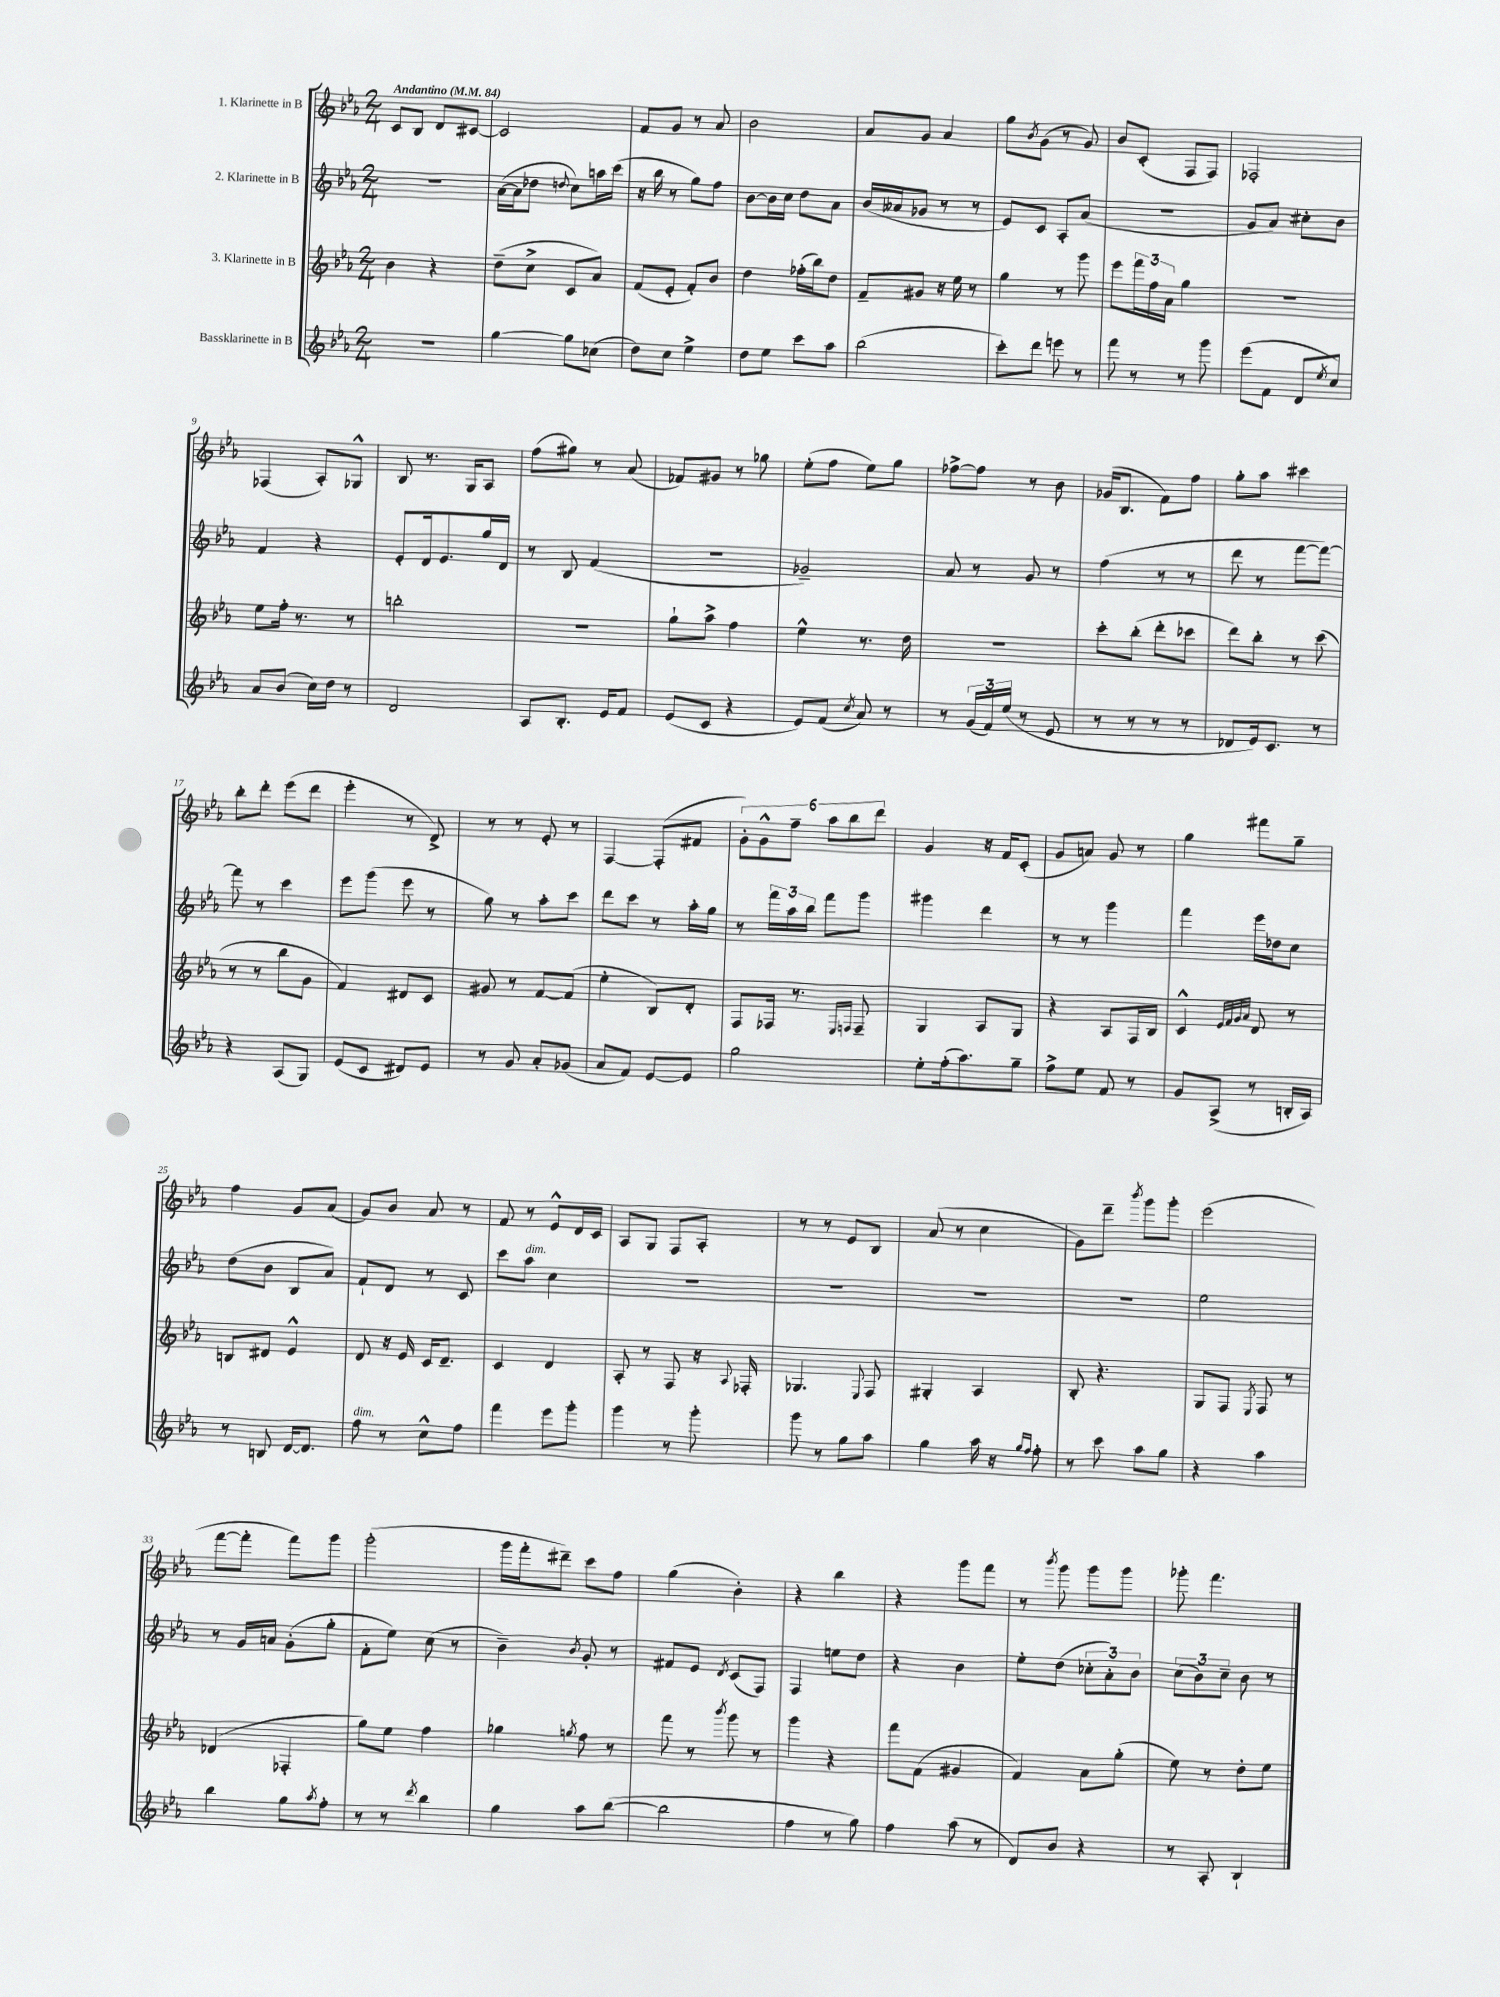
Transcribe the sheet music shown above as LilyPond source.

<<
\new StaffGroup <<
\new Staff = "s0" \with { instrumentName = "1. Klarinette in B" } {
    \clef treble \key ees \major \numericTimeSignature \time 2/4 \tempo "Andantino" 4 = 84
    c'8 bes8 d'8 cis'8~ |
    cis'2 |
    f'8 g'8 r8 aes'8 |
    bes'2 |
    aes'8 g'8 aes'4 |
    g''8 \acciaccatura { bes'8 } g'8( r8 g'8) |
    bes'8 c'8-.( f8 f8) |
    fes2-. |
    fes4( aes8-.) ges8-^ |
    bes8 r8. g16 aes8 |
    f''8( gis''8) r8 aes'8( |
    fes'8) gis'8 r8 ges''8 |
    ees''8-.( f''8 ees''8) g''8 |
    fes''8~-> fes''8 r8 bes'8 |
    ges'16( bes8. f'8) f''8 |
    g''8-. aes''8 cis'''4 |
    bes''8-. d'''8-. ees'''8( d'''8 |
    ees'''4-. r8 d'8->) |
    r8 r8 ees'8-. r8 |
    f4~ f8-.( fis'8 |
    \tuplet 6/4 { g'8-.) g'8-^ f''8-- aes''8 bes''8 d'''8 } |
    g'4 r16 f'16 c'8-.( |
    g'8 a'8) g'8 r8 |
    g''4 fis'''8 g''8-- |
    f''4 g'8 aes'8( |
    g'8) bes'8 aes'8 r8 |
    f'8 r8 ees'8-^ d'16 c'16 |
    aes8 g8 f8 aes8-. |
    r8 r8 ees'8 bes8 |
    aes'8( r8 c''4 |
    g'8) d'''8-- \acciaccatura { bes'''8 } g'''8 g'''8-. |
    ees'''2( |
    f'''8~ f'''8-. f'''8) g'''8 |
    g'''2-.( |
    g'''16 f'''16-. dis'''8--) c'''8 f''8 |
    g''4( bes'4-.) |
    r4 bes''4 |
    r4 g'''8 f'''8 |
    r8 \acciaccatura { bes'''8 } g'''8 g'''8 g'''8 |
    ges'''8-. f'''4. \bar "|." |
}
\new Staff = "s1" \with { instrumentName = "2. Klarinette in B" } {
    \clef treble \key ees \major \numericTimeSignature \time 2/4
    R2 |
    aes'16~( aes'16 des''8 \appoggiatura { d''8 } c''8) a''16 c'''16( |
    r16 bes''16 r8 g''8) f''8 |
    bes'8~ bes'16 c''16 d''8 aes'8 |
    bes'16( aeses'16 ges'8 r8 r8 |
    ees'8) c'8 aes8-. aes'8( |
    r2 |
    g'8 aes'8) cis''8-. bes'8 |
    f'4 r4 |
    ees'8-. d'16 ees'8. g''16 d'16 |
    r8 bes8 f'4( |
    R2 |
    ges'2--) |
    aes'8 r8 g'8 r8 |
    f''4( r8 r8 |
    d'''8 r8 f'''8~ f'''8~) |
    f'''8 r8 c'''4 |
    ees'''8 g'''8( ees'''8 r8 |
    g''8) r8 aes''8-. c'''8 |
    d'''8 c'''8 r8 aes''16-. g''16 |
    r8 \tuplet 3/2 { f'''16 aes''16 bes''16 } f'''8 g'''8 |
    gis'''4 d'''4 |
    r8 r8 g'''4 |
    f'''4 ees'''16 des''16 c''8 |
    d''8( bes'8 bes8 aes'8) |
    f'8-! d'8 r8 c'8 |
    c'''8 aes''8^\markup { \italic "dim." } c''4 |
    R2 |
    R2 |
    R2 |
    R2 |
    ees''2 |
    r8 g'16 a'16 g'8-.( g''8-. |
    f'8-. ees''8) c''8( r8 |
    bes'4--) \acciaccatura { bes'8 } g'8-. r8 |
    fis'8 ees'8 \acciaccatura { d'8 } c'8( f8) |
    f4 e''8 d''8 |
    r4 bes'4 |
    ees''8-. d''8( \tuplet 3/2 { ces''8-. aes'8-.) bes'8 } |
    \tuplet 3/2 { c''8( bes'8) c''8-- } bes'8 r8 \bar "|." |
}
\new Staff = "s2" \with { instrumentName = "3. Klarinette in B" } {
    \clef treble \key ees \major \numericTimeSignature \time 2/4
    bes'4 r4 |
    d''8--( c''8-> c'8 aes'8) |
    f'8( ees'8-. f'8-.) bes'8 |
    d''4 fes''16-.( bes''16) d''8 |
    f'8-- gis'8 r16 ees''16 r8 |
    g''4 r8 g'''8 |
    ees'''8 \tuplet 3/2 { f'''16 f''16 aes'16 } g''4 |
    r2 |
    ees''8 f''16-. r8. r8 |
    b''2-. |
    r2 |
    g''8-! aes''8-> f''4 |
    ees''4-^ r8. d''16 |
    R2 |
    c'''8-. bes''8-.( d'''8-. ces'''8 |
    d'''8) bes''8-. r8 c'''8( |
    r8 r8 bes''8 g'8 |
    f'4) dis'8 c'8 |
    gis'8 r8 f'8~ f'8( |
    ees''4-. bes8) d'8-. |
    f8 fes16 r8. \grace { ees16 f16 } f8-- |
    g4 aes8 g8 |
    r4 aes8 f16 bes16 |
    c'4-^ \grace { ees'32 f'32 g'32 aes'32 } d'8 r8 |
    b8 dis'8 ees'4-^ |
    d'8 r16 ees'16 c'16 d'8.-- |
    c'4 d'4 |
    aes8-. r8 f8 r16 \appoggiatura { aes8 } fes16-. |
    ges4. \appoggiatura { ees8 } f8 |
    gis4-. aes4 |
    bes8-. r4. |
    g8 f8 \acciaccatura { ees8 } f8 r8 |
    des'4( fes4-. |
    g''8) ees''8 f''4 |
    ges''4 \acciaccatura { g''8 } f''8 r8 |
    f'''8 r8 \acciaccatura { bes'''8 } g'''8 r8 |
    g'''4 r4 |
    f'''8 f'8( gis'4 |
    f'4) aes'8 g''8-.( |
    ees''8) r8 d''8-. ees''8 \bar "|." |
}
\new Staff = "s3" \with { instrumentName = "Bassklarinette in B" } {
    \clef treble \key ees \major \numericTimeSignature \time 2/4
    r2 |
    g''4~ g''8 ces''8( |
    d''8) c''8 ees''4-> |
    d''8 ees''8 c'''8 aes''8 |
    bes''2( |
    c'''8-.) d'''8 e'''8 r8 |
    f'''8 r8 r8 g'''8 |
    ees'''8( f'8 d'8 \acciaccatura { ees''8 } c''8) |
    aes'8 bes'8( c''16) d''16 r8 |
    d'2 |
    aes8 bes8.-. ees'16 f'8 |
    ees'8( c'8 r4 |
    ees'8) f'8( \acciaccatura { c''8 } aes'8) r8 |
    r8 \tuplet 3/2 { g'16( f'16) ees''16( } r8 ees'8 |
    r8 r8 r8 r8 |
    des'8 ees'16) c'8. r8 |
    r4 aes8( g8) |
    ees'8( c'8 dis'8) ees'8 |
    r8 g'8 aes'8-. ges'8( |
    aes'8 f'8) ees'8~ ees'8 |
    g''2 |
    ees''8-. f''16-.( aes''8.) g''8-- |
    f''8-> ees''8 f'8 r8 |
    g'8 aes8->( r8 b16-. aes16) |
    r8 b8 d'16~ d'8. |
    f''8^\markup { \italic "dim." } r8 c''8-^ f''8 |
    f'''4 ees'''8 g'''8-. |
    g'''4 r8 g'''8-. |
    g'''8 r8 g''8 aes''8 |
    g''4 aes''16 r16 \grace { g''16 f''16 } f''8-. |
    r8 c'''8 aes''8 g''8 |
    r4 aes''4 |
    bes''4 g''8 \acciaccatura { aes''8 } f''8-. |
    r8 r8 \acciaccatura { d'''8 } bes''4 |
    g''4 aes''8 bes''8~( |
    bes''2 |
    f''4 r8 g''8) |
    f''4 aes''8( r8 |
    d'8) bes'8 r4 |
    r8 aes8-. bes4-! \bar "|." |
}
>>
>>
